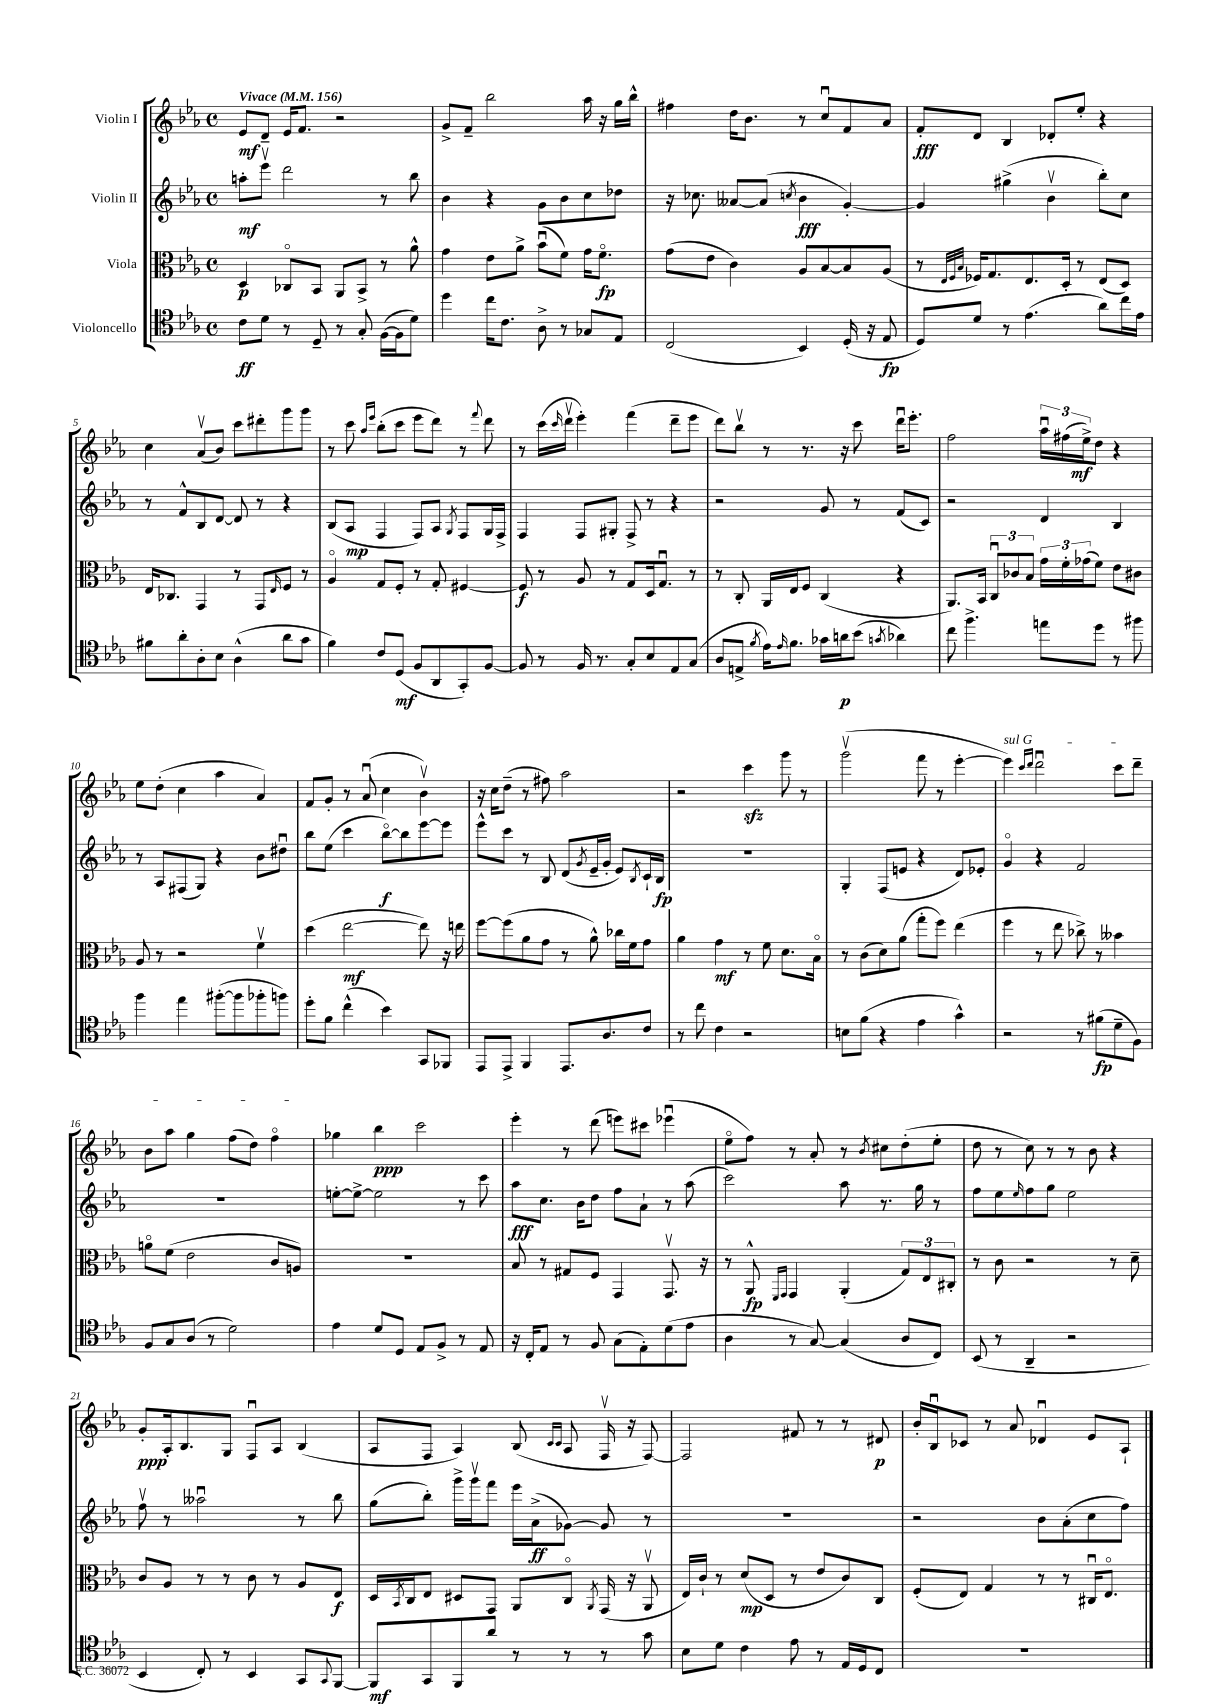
<<
\new StaffGroup <<
\new Staff = "s0" \with { instrumentName = "Violin I" } {
    \clef treble \key ees \major \defaultTimeSignature \time 4/4 \tempo "Vivace" 4 = 156
    ees'8\mf d'8-- ees'16 f'8. r2 |
    g'8-> f'8-- bes''2 aes''16 r16 g''16 bes''16-^ |
    fis''4 d''16 bes'8. r8 c''8\downbow f'8 aes'8 |
    f'8-.\fff d'8 bes4 des'8-. ees''8-. r4 |
    c''4 aes'8\upbow( bes'8) c'''8 dis'''8-. g'''8 g'''8 |
    r8 c'''8 \grace { aes''16 ees'''16 } bes''8-.( c'''8 ees'''8 d'''8) r8 \appoggiatura { f'''8 } d'''8 |
    r8 c'''16( \grace { c'''16 } d'''16\upbow ees'''4-.) f'''4( d'''8-- ees'''8 |
    d'''8) bes''8\upbow r8 r8. r16 c'''8 d'''16\downbow ees'''8.-. |
    f''2 \tuplet 3/2 { aes''16\downbow fis''16( ees''16->\mf) } d''8 r4 |
    ees''8 d''8-.( c''4 aes''4 aes'4) |
    f'8 g'8-. r8 aes'8\downbow( c''4 bes'4\upbow) |
    r16 c''16 d''8--( r8 fis''8) aes''2 |
    r2 c'''4\sfz g'''8 r8 |
    g'''2\upbow( f'''8 r8 ees'''4~-. |
    \once \override TextSpanner.bound-details.left.text = \markup { \italic "sul G" } ees'''4\startTextSpan) \grace { c'''16 d'''16 } d'''2\downbow c'''8 d'''8-- |
    bes'8 aes''8 g''4 f''8( d''8) f''4\flageolet\stopTextSpan |
    ges''4 bes''4\ppp c'''2 |
    ees'''4-. r8 d'''8( e'''8) cis'''8 ees'''4\downbow( |
    ees''8\flageolet f''8) r8 aes'8-. r8 \acciaccatura { bes'8 } cis''8 d''8-.( ees''8-. |
    d''8 r8 c''8) r8 r8 bes'8 r4 |
    g'8-.\ppp aes16-. bes8. g8 f8\downbow aes8 bes4( |
    aes8 f8 aes4) bes8( \grace { c'16 c'16 } aes8 f16\upbow r16 f8~) |
    f2 fis'8 r8 r8 dis'8\p |
    bes'16-. bes16\downbow ces'8 r8 aes'8 des'4\downbow ees'8 aes8-! \bar "|." |
}
\new Staff = "s1" \with { instrumentName = "Violin II" } {
    \clef treble \key ees \major \defaultTimeSignature \time 4/4
    a''8-.\mf ees'''8\upbow d'''2 r8 bes''8 |
    bes'4 r4 g'8 bes'8 c''8 des''8 |
    r16 ces''8. aeses'8~ aeses'8( \acciaccatura { c''8 } bes'4\fff g'4~-.) |
    g'4 gis''4->( bes'4\upbow bes''8-.) c''8 |
    r8 f'8-^ bes8 d'8~ d'8 r8 r4 |
    bes8( aes8\mp f4 f8) aes8 \acciaccatura { g8 } f8 g16 f16-> |
    f4 f8 gis8-. f8-> r8 r4 |
    r2 g'8 r8 f'8( c'8) |
    r2 d'4 bes4 |
    r8 aes8 fis8( g8) r4 bes'8 dis''8\downbow |
    bes''8 ees''8( c'''4 bes''8~\flageolet\f) bes''8 ees'''8~ ees'''8 |
    ees'''8-^ c'''8 r8 bes8 d'8( \acciaccatura { g'8 } ees'16-- g'16-. ees'8) \acciaccatura { bes8 } c'16-! bes16\fp |
    R1 |
    g4-. f8( e'8 r4 d'8) ees'8-. |
    g'4\flageolet r4 f'2 |
    R1 |
    e''8~-. e''8~-> e''2 r8 c'''8 |
    aes''8\fff c''8. bes'16 d''8 f''8 aes'8-! r8 aes''8( |
    c'''2) aes''8 r8. g''16 r8 |
    f''8 ees''8 \grace { ees''16 } f''8 g''8 ees''2 |
    f''8\upbow r8 aeses''2\downbow r8 bes''8 |
    g''8( bes''8-.) g'''16-> g'''16\upbow f'''8 ees'''16 aes'16->\ff( ges'8~) ges'8 r8 |
    R1 |
    r2 bes'8 aes'8-.( c''8 f''8) \bar "|." |
}
\new Staff = "s2" \with { instrumentName = "Viola" } {
    \clef alto \key ees \major \defaultTimeSignature \time 4/4
    d4\p ces8\flageolet bes,8 aes,8 bes,8-> r8 aes'8-^ |
    g'4 ees'8 aes'8-> bes'8\downbow( f'8) g'16 f'8.\flageolet\fp |
    g'8( ees'8 c'4) aes8 bes8~ bes8 aes8( |
    r8 \grace { ees32 f32 bes32 } fes16) g8. ees8. d16-. r8 ees8( d8) |
    ees16 ces8. g,4 r8 g,8 \grace { ees16 } f8 r8 |
    aes4\flageolet g8 f8-. r8 g8-. fis4~ |
    fis8\f r8 aes8 r8 g8 d16 g8.\downbow r8 |
    r8 c8-. aes,16 ees16 f8 c4( r4 |
    aes,8.) bes,16 \tuplet 3/2 { c8\downbow ces'8 bes8 } \tuplet 3/2 { g'16 f'16-. ges'16( } f'8) ees'8 cis'8 |
    aes8 r8 r2 f'4\upbow |
    d''4( ees''2~\mf ees''8) r16 e''16 |
    f''8~ f''8( aes'8 g'8 r8 aes'8-^) ces''16 f'16 g'8 |
    aes'4 g'4\mf r8 f'8 d'8. bes16\flageolet |
    r8 c'8( d'8) aes'8( g''8-. f''8) ees''4( |
    f''4 r8 ees''8 ces''8->) r8 beses'4 |
    a'8\flageolet f'8( ees'2 c'8 a8) |
    R1 |
    bes8 r8 gis8 f8 g,4 g,8.\upbow r16 |
    r8 aes,8-^\fp \grace { f,16 g,16 } g,4 aes,4-.( \tuplet 3/2 { g8) ees8 cis8-. } |
    r8 c'8 r2 r8 d'8-- |
    c'8 aes8 r8 r8 c'8 r8 aes8 ees8\f |
    d16 \acciaccatura { bes,8 } c16 ees8 dis8 g,8 aes,8 c8\flageolet \acciaccatura { aes,8 } g,16( r16 aes,8\upbow |
    ees16) c'16-! r8 d'8\mp( d8 r8 ees'8 c'8) c8 |
    f8-.( ees8) g4 r8 r8 cis16\downbow ees8.\flageolet \bar "|." |
}
\new Staff = "s3" \with { instrumentName = "Violoncello" } {
    \clef tenor \key ees \major \defaultTimeSignature \time 4/4
    c'8\ff d'8 r8 d8-- r8 g8-. f16~( f16 d'8) |
    d''4 c''16 c'8. aes8-> r8 ges8 ees8 |
    c2( bes,4) d16-.( r16 ees8\fp |
    d8) d'8 r8 ees'4.( aes'8) c''16 ees'16 |
    fis'8 aes'8-. aes8-. bes8 aes4-^( aes'8 g'8 |
    f'4) c'8 d8\mf( f8 aes,8 g,8-.) f8~ |
    f8 r8 f16 r8. g8-. bes8 ees8 g8( |
    aes8 e8-> \acciaccatura { f'8 } ees'16) \grace { ees'16 } f'8. ges'16 a'16\p bes'8( \acciaccatura { g'8 } aes'4) |
    c''8 f''4.-> e''8 d''8 r8 fis''8 |
    f''4 ees''4 fis''8~-.( fis''8 fes''8-. f''8) |
    d''8-. f'8 c''4-^( bes'4) g,8 fes,8 |
    ees,8 ees,8-> f,4 ees,8. aes8. c'8 |
    r8 c''8 c'4 r2 |
    b8 f'8( r4 ees'4 g'4-^) |
    r2 r8 fis'8\fp( d'8-- f8) |
    f8 g8 aes8( r8 d'2) |
    ees'4 d'8 d8 ees8 f8-> r8 ees8 |
    r16 c16-. ees8 r8 f8 g8( ees8-.) d'8( ees'8 |
    aes4 r8 g8~) g4( aes8 c8) |
    bes,8( r8 aes,4-- r2 |
    bes,4 c8-.) r8 bes,4 g,8 \appoggiatura { g,8 } f,8~ |
    f,8\mf g,8 f,8 aes'8 r8 r8 r8 g'8 |
    bes8 d'8 c'4 ees'8 r8 ees16 d16 c8 |
    R1 \bar "|." |
}
>>
>>
